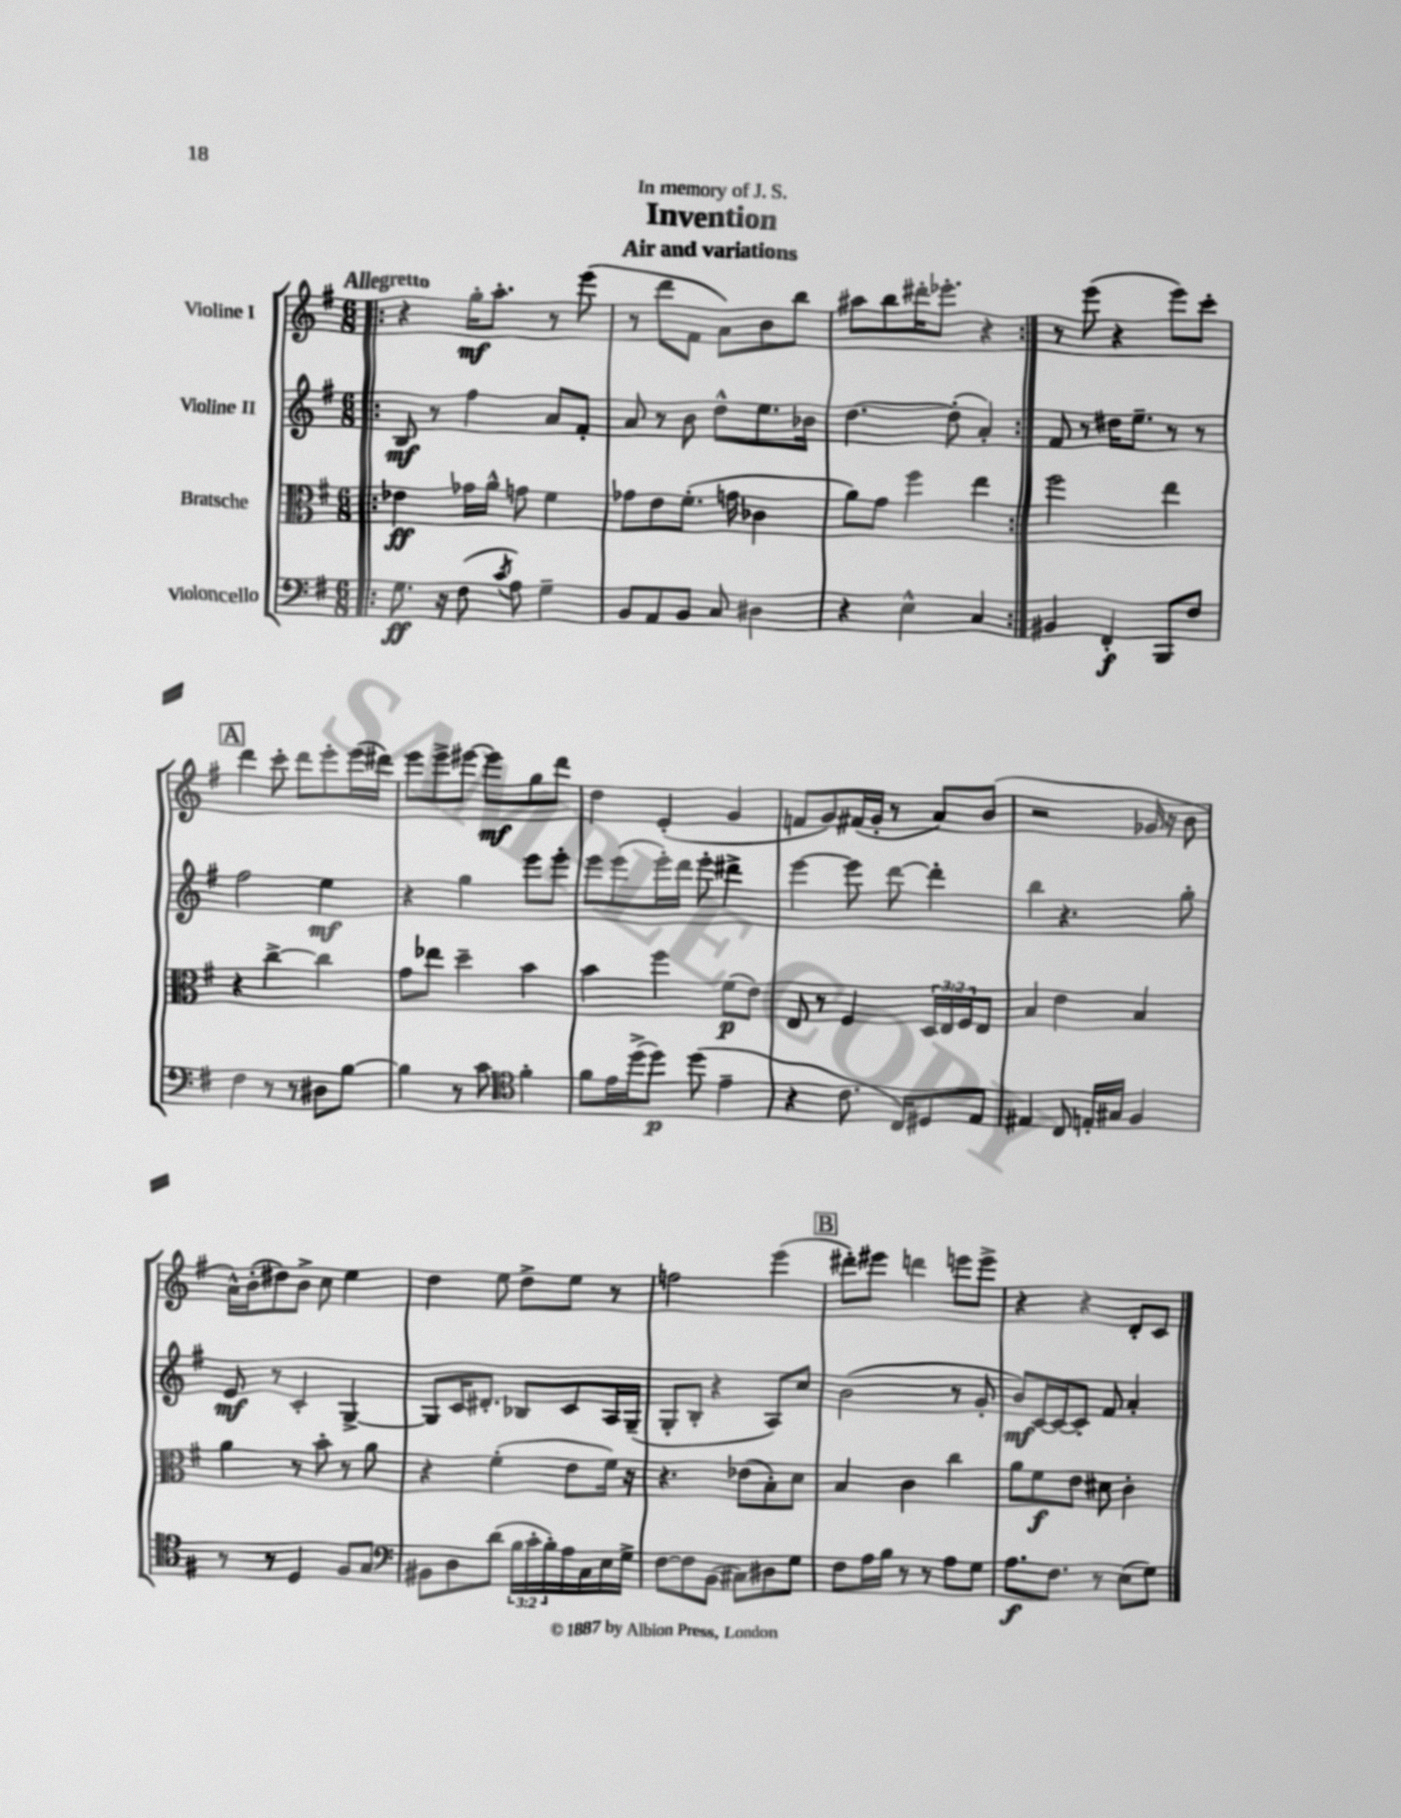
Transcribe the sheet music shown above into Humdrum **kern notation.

**kern	**dynam	**kern	**dynam	**kern	**dynam	**kern	**dynam
*part4	*part4	*part3	*part3	*part2	*part2	*part1	*part1
*staff4	*staff4	*staff3	*staff3	*staff2	*staff2	*staff1	*staff1
*I"Violoncello	*	*I"Bratsche	*	*I"Violine II	*	*I"Violine I	*
*clefF4	*	*clefC3	*	*clefG2	*	*clefG2	*
*k[f#]	*	*k[f#]	*	*k[f#]	*	*k[f#]	*
*M6/8	*	*M6/8	*	*M6/8	*	*M6/8	*
=1!|:	=1!|:	=1!|:	=1!|:	=1!|:	=1!|:	=1!|:	=1!|:
!	!	!	!	!	!	!LO:TX:a:B:t=Allegretto	!
8.G\	ff	4e-X\	ff	8B/	mf	4r	.
.	.	.	.	8r	.	.	.
16r	.	.	.	.	.	.	.
(8F#\	.	16g-X\LL	.	4ff#\	.	16gg'\KL	mf
.	.	16a^^\JJ	.	.	.	8.aa'\J	.
8qc/	.	.	.	.	.	.	.
8A\)	.	8gn\	.	.	.	.	.
4G~\	.	4f#\	.	8a/L	.	8r	.
.	.	.	.	8f#'/J	.	(8eee\	.
=2	=2	=2	=2	=2	=2	=2	=2
8BB/L	.	8g-X\L	.	8a/	.	8r	.
8AA/	.	8e\	.	8r	.	8ddd\L	.
8BB/J	.	(8.f#'\J	.	8b\	.	8f#\J	.
8C/	.	.	.	8dd^^\L	.	8a\L)	.
.	.	16gn\	.	.	.	.	.
4D#X\	.	4c-X\	.	8.ee\	.	8b\	.
.	.	.	.	.	.	8bb\J	.
.	.	.	.	16b-X\Jk	.	.	.
=3	=3	=3	=3	=3	=3	=3	=3
4r	.	8a\L)	.	[4.dd\	.	8aa#X\L	.
.	.	8g\J	.	.	.	8bb\	.
4E^^\	.	4ff#\	.	.	.	16ddd#X'\K	.
.	.	.	.	.	.	8.eee-X'\J	.
.	.	.	.	(8dd'\]	.	.	.
4C/	.	4ee\	.	4a'/)	.	4r	.
=4:|!	=4:|!	=4:|!	=4:|!	=4:|!	=4:|!	=4:|!	=4:|!
4BB#X/	.	2ff#\	.	8f#/	.	8r	.
.	.	.	.	8r	.	(8eee\	.
4FF#'/	f	.	.	16dd#X\KL	.	4r	.
.	.	.	.	8.ee~\J	.	.	.
8BBB/L	.	4ee\	.	8r	.	8eee\L)	.
8F#/J	.	.	.	8r	.	8ccc'\J	.
!!LO:LB:g=z
!!LO:REH:place=s1:t=A
=5	=5	=5	=5	=5	=5	=5	=5
4F#\	.	4r	.	2ff#\	.	4ddd\	.
8r	.	[4cc^\	.	.	.	8ccc'\	.
8r	.	.	.	.	.	8ddd\L	.
8D#X\L	.	4cc\]	.	4ee\	mf	8eee'\	.
[8B\J	.	.	.	.	.	(16eee\L	.
.	.	.	.	.	.	16ddd#X\JJ)	.
=6	=6	=6	=6	=6	=6	=6	=6
4B\]	.	8g\L	.	4r	.	8eee\L	.
.	.	8ee-X\J	.	.	.	8eee^\	.
8r	.	4dd~\	.	4gg\	.	[8eee#X\J	.
8c\	.	.	.	.	.	8eee#\L]	mf
*clefC4	*	*	*	*	*	*	*
4f#'\	.	4b\	.	8eee\L	.	8gg\	.
.	.	.	.	8eee'\J	.	8ddd\J	.
=7	=7	=7	=7	=7	=7	=7	=7
8f#\L	.	4b\	.	8eee\L	.	4dd\	.
16e\L	.	.	.	(8eee\	.	.	.
(16dd^\J	.	.	.	.	.	.	.
8dd\J)	p	4ff#\	.	16eee'\L)	.	(4e'/	.
.	.	.	.	16ddd\JJ	.	.	.
(8dd\	.	.	.	8eee'\	.	.	.
4e~\	.	(8f#\L	p	4ddd#X^\	.	4g/	.
.	.	8e\J)	.	.	.	.	.
=8	=8	=8	=8	=8	=8	=8	=8
4r	.	8E/	.	[4eee\	.	8fn/L	.
.	.	8r	.	.	.	8g/)	.
8.c\	.	4F#/	.	8eee\]	.	(16f#X/L	.
.	.	.	.	.	.	16g'/JJ	.
.	.	.	.	[8ddd\	.	8r	.
16C/KL)	.	.	.	.	.	.	.
8D#X/	.	24D/LL	.	4ddd'\]	.	8a/L)	.
.	.	24E/	.	.	.	.	.
.	.	24F#/J	.	.	.	.	.
8E/J	.	8E/J	.	.	.	(8b/J	.
=9	=9	=9	=9	=9	=9	=9	=9
4E#X/	.	4B/	.	4bb\	.	2r	.
8C/	.	4e\	.	4.r	.	.	.
16En'/LL	.	.	.	.	.	.	.
16G#X/JJ	.	.	.	.	.	.	.
4F#/	.	4B/	.	.	.	16g-X/	.
.	.	.	.	.	.	16r	.
.	.	.	.	8gg'\	.	8b\	.
!!LO:LB:g=z
=10	=10	=10	=10	=10	=10	=10	=10
8r	.	4a\	.	8e/	mf	16a^^\LL)	.
.	.	.	.	.	.	(16b'\J	.
8r	.	.	.	8r	.	8dd#X\)	.
4D/	.	8r	.	4c'/	.	8b^\J	.
.	.	8b'\	.	.	.	8cc\	.
8F#/L	.	8r	.	[4G^/	.	4ee\	.
8G/J	.	8a\	.	.	.	.	.
=11	=11	=11	=11	=11	=11	=11	=11
*clefF4	*	*	*	*	*	*	*
8BB#X\L	.	4r	.	8G/L]	.	4dd\	.
8D\	.	.	.	16c/K	.	.	.
.	.	.	.	8.d#X'/J	.	.	.
(8d\J	.	(4f#'\	.	.	.	8ee\	.
24B\LL	.	.	.	8B-X/L	.	8dd^\L	.
24c'\	.	.	.	.	.	.	.
24B'\)	.	.	.	.	.	.	.
16A\	.	8e\L	.	8c/	.	8ee\J	.
16C\	.	.	.	.	.	.	.
16E\	.	16f#\Jk)	.	16A/L	.	8r	.
16G^\JJ	.	16r	.	(16G~/JJ	.	.	.
=12	=12	=12	=12	=12	=12	=12	=12
[8F#\L	.	4.r	.	8G'/L	.	2ffn\	.
8F#\]	.	.	.	8B'/J	.	.	.
(8BB\J	.	.	.	4r	.	.	.
8C#X\L)	.	(8e-X\L	.	.	.	.	.
8D#X\	.	8B'\)	.	8A/L)	.	(4eee\	.
8G\J	.	8d\J	.	8cc/J	.	.	.
!!LO:REH:place=s1:t=B
=13	=13	=13	=13	=13	=13	=13	=13
8F#\L	.	4B/	.	(2b\	.	8ddd#X'\L)	.
16A\L	.	.	.	.	.	8eee#X\J	.
16B\JJ	.	.	.	.	.	.	.
8r	.	4c\	.	.	.	4dddn\	.
8r	.	.	.	.	.	.	.
8A\L	.	4cc\	.	8r	.	8eeen\L	.
8G\J	.	.	.	8g'/	.	8eee^\J	.
=14	=14	=14	=14	=14	=14	=14	=14
8.A\L	f	8a\L	.	8b/L)	mf	4r	.
.	.	8f#\	f	[16c/L	.	.	.
8.F#\J	.	.	.	16c/J_	.	.	.
.	.	8e\J	.	8c'/J]	.	4r	.
8r	.	8d#X\	.	8f#/	.	.	.
(8E\L	.	4c'\	.	4a'/	.	8d'/L	.
8G\J)	.	.	.	.	.	8c/J	.
==	==	==	==	==	==	==	==
*-	*-	*-	*-	*-	*-	*-	*-
